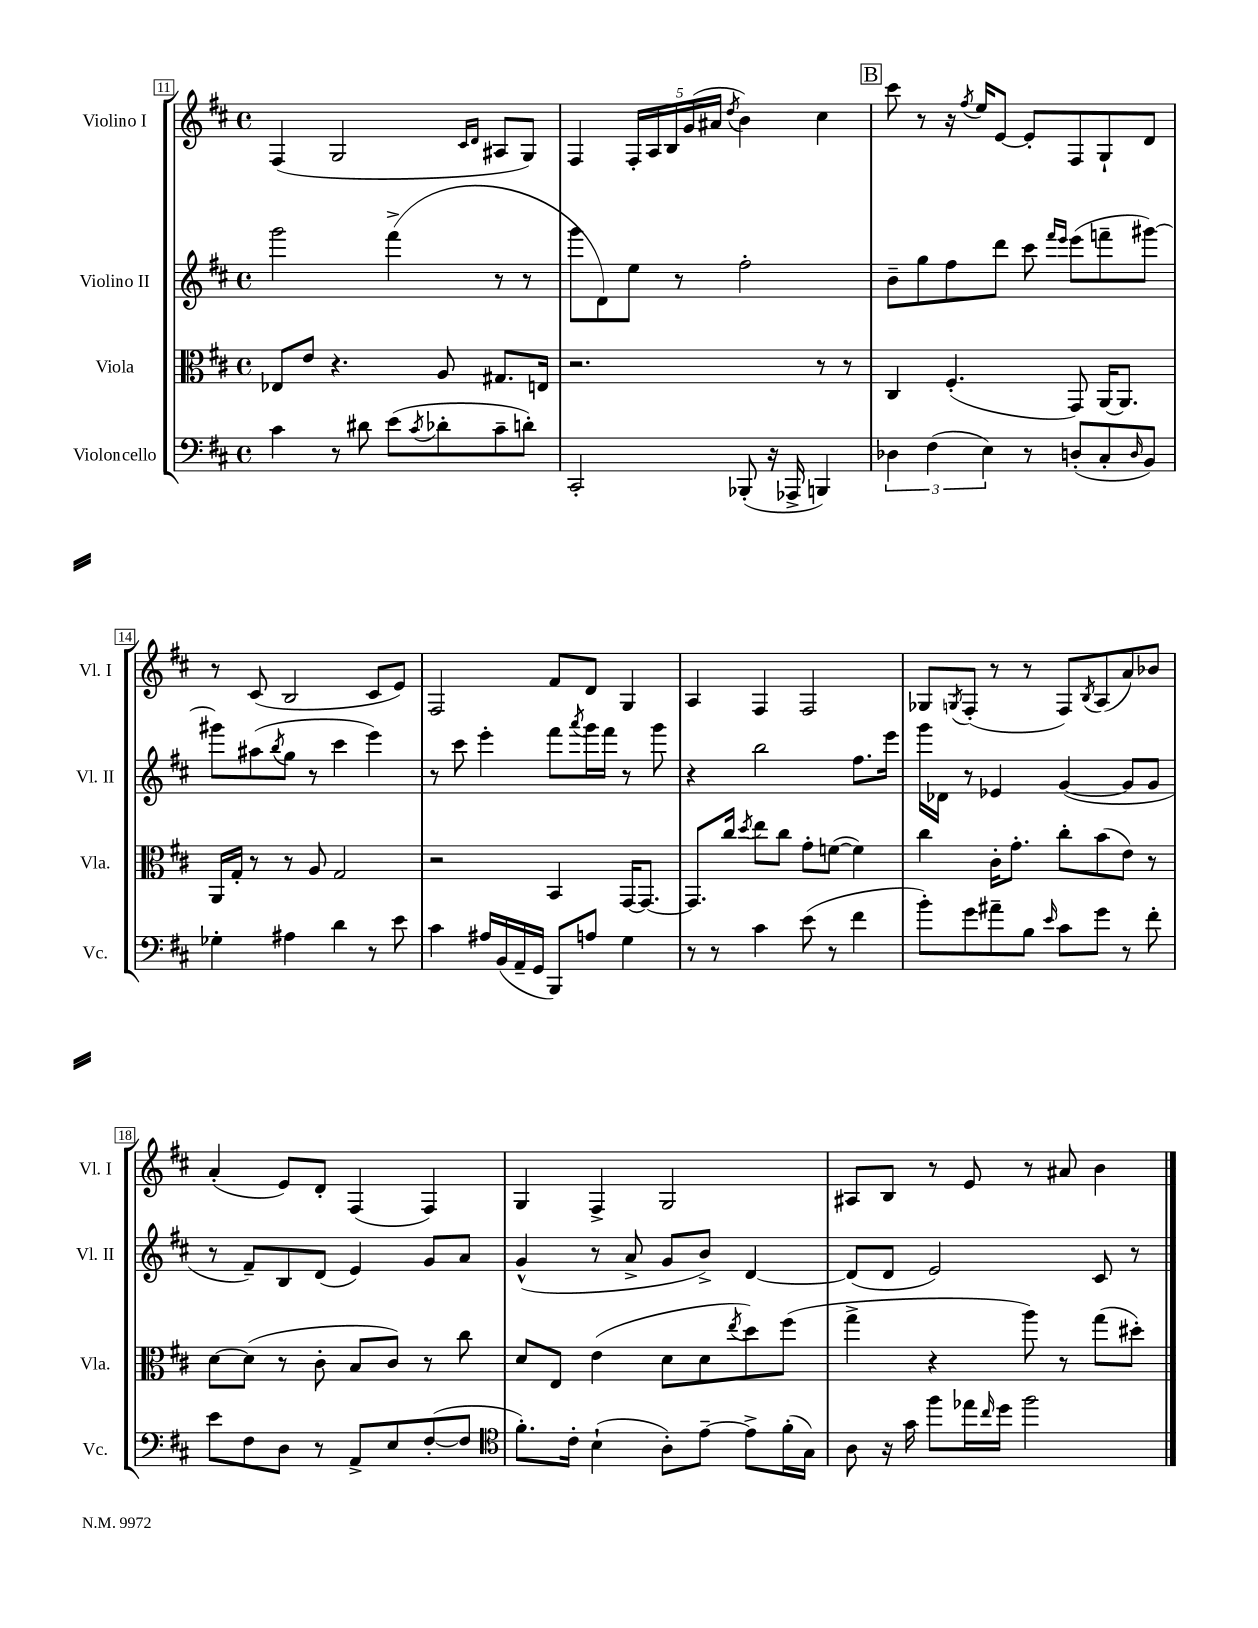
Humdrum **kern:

**kern	**kern	**kern	**kern
*staff4	*staff3	*staff2	*staff1
*clefF4	*clefC3	*clefG2	*clefG2
*k[f#c#]	*k[f#c#]	*k[f#c#]	*k[f#c#]
*M4/4	*M4/4	*M4/4	*M4/4
*met(c)	*met(c)	*met(c)	*met(c)
4c#\	8E-/L	2ggg\	(4F#/
.	8e/J	.	.
8r	4.r	.	2G/
8d#\	.	.	.
(8e\L	.	(4fff#^\	.
8qc#/	.	.	.
8d-'\	8A/	.	.
.	.	.	16qqc#/LL
.	.	.	16qqd/JJ
8c#~\	8.G#/L	8r	8A#/L
8d'\J)	.	8r	8G/J)
.	16E/Jk	.	.
=	=	=	=
2CC#'/	2.r	8ggg\L	4F#/
.	.	8d\)	.
.	.	8ee\J	20F#'/LL
.	.	.	20A/
.	.	.	20B/
.	.	8r	.
.	.	.	(20g/
.	.	.	20a#/JJ
.	.	.	8qdd/
(8BBB-'/	.	2ff#'\	4b\)
16r	.	.	.
16AAA-^/	.	.	.
4BBB/)	8r	.	4cc#\
.	8r	.	.
=	=	=	=
6D-\	4C#/	8b~\L	8ccc#\
.	.	8gg\	8r
(6F#\	.	.	.
.	(4.F#'/	8ff#\	16r
.	.	.	8qff#/
.	.	.	16ee/LK
6E\)	.	.	.
.	.	8ddd\J	[8e/J
8r	.	8ccc#\	8e'/]L
.	.	16qqfff#/LL	.
.	.	16qqeee/JJ	.
(8D'/L	8GG/)	(8eee\L	8F#/
8C#'/	[16AA/LK	8fff~\	8G`/
.	8.AA/]J	.	.
16qqD/	.	.	.
8BB/J)	.	[8ggg#\J)	8d/J
=	=	=	=
4G-'\	16AA/LL	8ggg#\]L	8r
.	16G'/JJ	.	.
.	8r	(8aa#\	(8c#/
.	.	8qbb/	.
4A#\	8r	8gg\J	2B/
.	8A/	8r	.
4d\	2G/	4ccc#\	.
8r	.	4eee\)	8c#/L
8e\	.	.	8e/J)
=	=	=	=
4c#\	2r	8r	2F#/
.	.	8ccc#\	.
16A#/LL	.	4eee'\	.
(16BB/	.	.	.
16AA~/	.	.	.
16GG/JJ	.	.	.
8BBB/L)	4BB/	8fff#\L	8f#/L
.	.	8qaaa/	.
8A/J	.	16ggg\L	8d/J
.	.	16fff#\JJ	.
4G\	[16GG/LK	8r	4G/
.	8.GG/_J	.	.
.	.	8ggg\	.
=	=	=	=
8r	8.GG/]L	4r	4A/
8r	.	.	.
.	16cc#/Jk	.	.
.	8qdd/	.	.
4c#\	8ee\L	2bb\	4F#/
.	8cc#\J	.	.
(8e\	8g'\L	.	2F#/
8r	([8f\J	.	.
4f#\	4f\])	8.ff#\L	.
.	.	16eee\Jk	.
=	=	=	=
8b'\L)	4cc#\	16ggg\LL	8G-/L
.	.	16d-\JJ	.
.	.	.	8qG/
8g\	.	8r	(8F#'/J
8a#~\	16c#'\LK	4e-/	8r
.	8.g'\J	.	.
8B\J	.	.	8r
16qqe/	.	.	.
8c#\L	8cc#'\L	([4g/	8F#/L)
.	.	.	8qB/
8g\J	(8b\	.	(8A/
8r	8e\J)	8g/]L	8a/)
8f#'\	8r	8g/J	8b-/J
=	=	=	=
8e\L	[8d\L	8r	(4a'/
8F#\	(8d\]J	8f#~/L)	.
8D\J	8r	8B/	8e/L)
8r	8c#'\	(8d/J	8d'/J
8AA^/L	8B/L	4e/)	(4F#/
8E/	8c#/J)	.	.
([8F#'/	8r	8g/L	4F#/)
8F#/]J	8cc#\	8a/J	.
=	=	=	=
*clefC4	*	*	*
8.f#'\L)	8d/L	(4g^^/	4G/
.	8E/J	.	.
16c#'\Jk	.	.	.
(4B`\	(4e\	8r	4F#^/
.	.	8a^/	.
8A'\L)	8d\L	8g/L	2G/
[8e~\J	8d\	8b^/J)	.
.	8qee/	.	.
8e^\]L	8dd\)	[4d/	.
(16f#'\L	(8ff#\J	.	.
16G\JJ)	.	.	.
=	=	=	=
8A\	4gg^\	(8d/]L	8A#/L
16r	.	8d/J	8B/J
16g\	.	.	.
8ff#\L	4r	2e/)	8r
16ee-\L	.	.	8e/
16qqcc#/	.	.	.
16dd\JJ	.	.	.
2ff#\	8aa\)	.	8r
.	8r	.	8a#/
.	(8gg\L	8c#/	4b\
.	8dd#'\J)	8r	.
==	==	==	==
*-	*-	*-	*-
